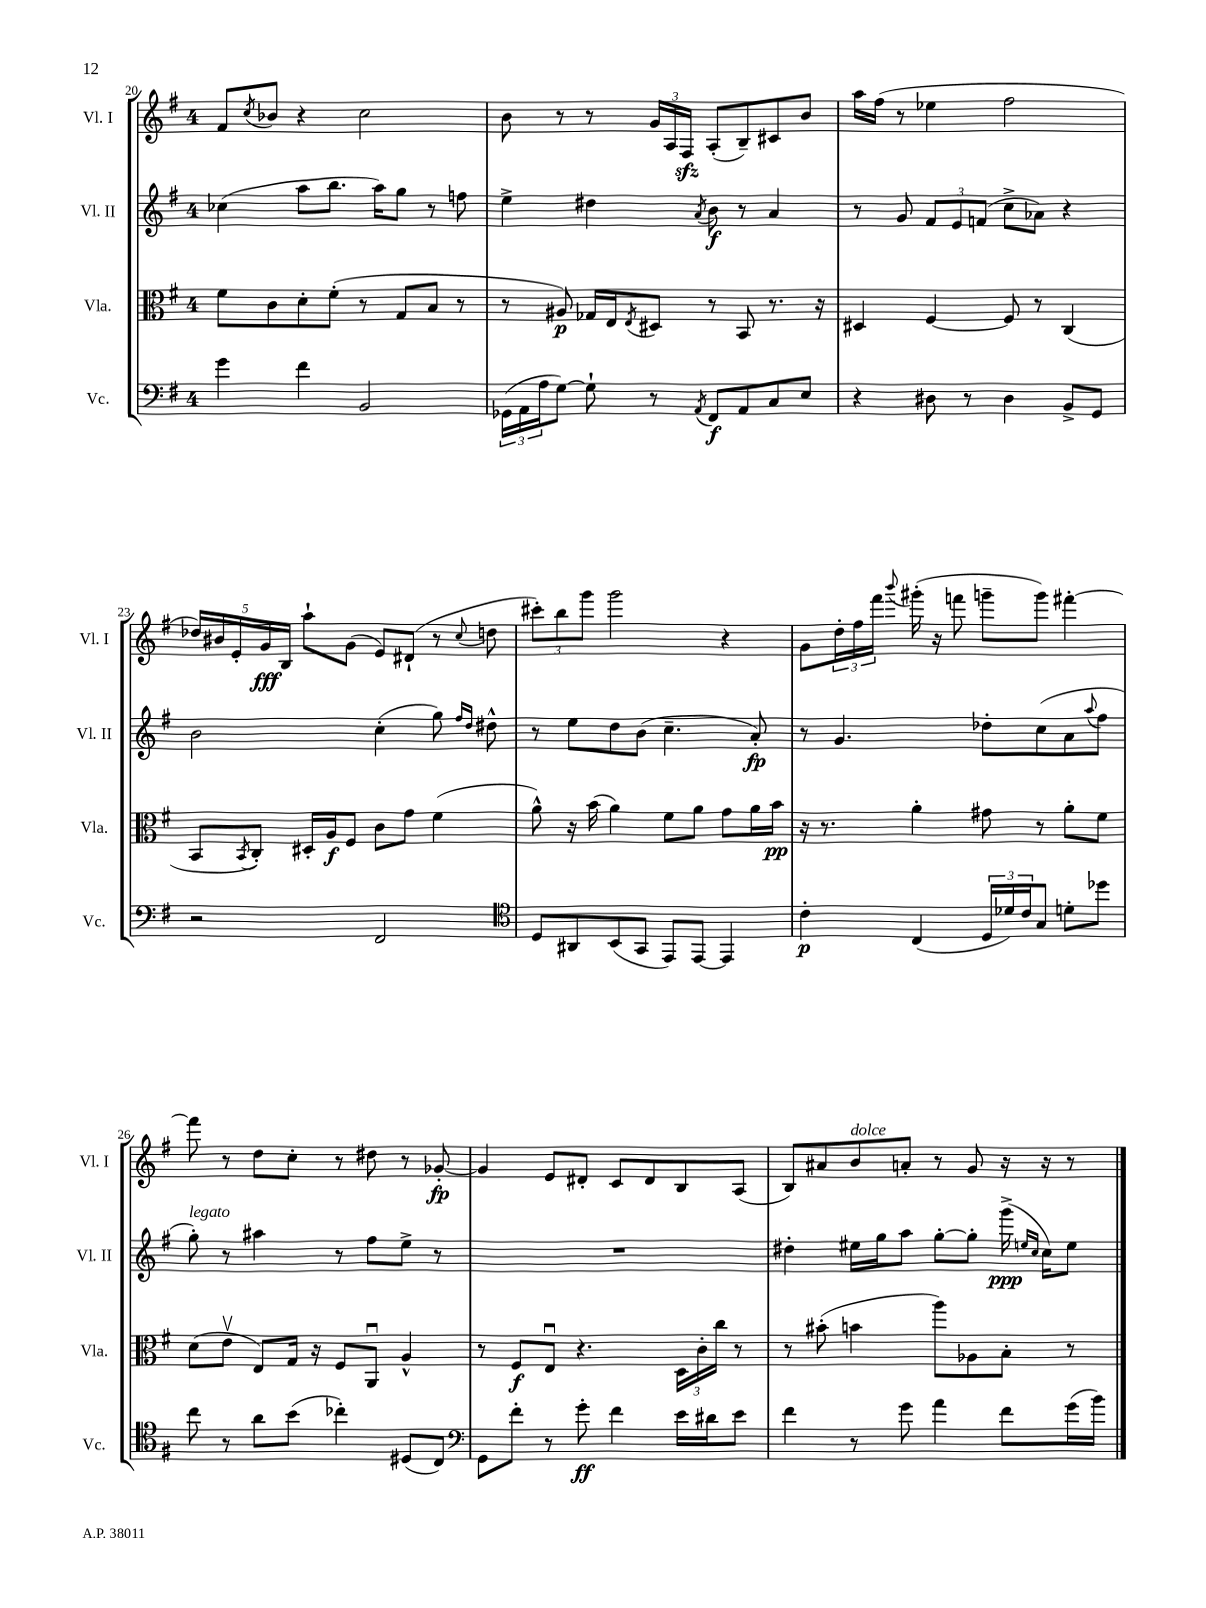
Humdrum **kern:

**kern	**dynam	**kern	**dynam	**kern	**dynam	**kern	**dynam
*part4	*part4	*part3	*part3	*part2	*part2	*part1	*part1
*staff4	*staff4	*staff3	*staff3	*staff2	*staff2	*staff1	*staff1
*I"Vc.	*	*I"Vla.	*	*I"Vl. II	*	*I"Vl. I	*
*I'Vc.	*	*I'Vla.	*	*I'Vl. II	*	*I'Vl. I	*
*clefF4	*	*clefC3	*	*clefG2	*	*clefG2	*
*k[f#]	*	*k[f#]	*	*k[f#]	*	*k[f#]	*
*M4/4	*	*M4/4	*	*M4/4	*	*M4/4	*
=20	=20	=20	=20	=20	=20	=20	=20
4g\	.	8f#\L	.	(4cc-X\	.	8f#/L	.
.	.	.	.	.	.	8qcc/	.
.	.	8c\	.	.	.	8b-X/J	.
4f#\	.	8d'\	.	8aa\L	.	4r	.
.	.	(8f#'\J	.	8.bb\J	.	.	.
2BB/	.	8r	.	.	.	2cc\	.
.	.	.	.	16aa\KL)	.	.	.
.	.	8G/L	.	8gg\J	.	.	.
.	.	8B/J	.	8r	.	.	.
.	.	8r	.	8ffn\	.	.	.
=21	=21	=21	=21	=21	=21	=21	=21
(24GG-X\LL	.	8r	.	4ee^\	.	8b\	.
24AA\	.	.	.	.	.	.	.
24A\J	.	.	.	.	.	.	.
[8G\J)	.	8A#X/)	p	.	.	8r	.
8G`\]	.	16G-X/LL	.	4dd#X\	.	8r	.
.	.	16E/J	.	.	.	.	.
.	.	8qE/	.	.	.	.	.
8r	.	8D#X/J	.	.	.	24g/LL	.
.	.	.	.	.	.	24A/	.
.	.	.	.	.	.	24F#zz/JJ	.
8qAA/	.	.	.	8qa/	.	.	.
8FF#/L	f	8r	.	8b\	f	(8A'/L	.
8AA/	.	8BB/	.	8r	.	8B~/)	.
8C/	.	8.r	.	4a/	.	8c#X/	.
8E/J	.	.	.	.	.	8b/J	.
.	.	16r	.	.	.	.	.
=22	=22	=22	=22	=22	=22	=22	=22
4r	.	4D#X/	.	8r	.	16aa\LL	.
.	.	.	.	.	.	(16ff#\JJ	.
.	.	.	.	8g/	.	8r	.
8D#X\	.	[4F#/	.	12f#/L	.	4ee-X\	.
.	.	.	.	12e/	.	.	.
8r	.	.	.	.	.	.	.
.	.	.	.	(12fn/J	.	.	.
4D#\	.	8F#/]	.	8cc^\L	.	2ff#\	.
.	.	8r	.	8a-X\J)	.	.	.
8BB^/L	.	(4C/	.	4r	.	.	.
8GG/J	.	.	.	.	.	.	.
!!LO:LB:g=z
=23	=23	=23	=23	=23	=23	=23	=23
2r	.	8BB/L	.	2b\	.	20dd-X/LL)	.
.	.	.	.	.	.	20b#X/	.
.	.	.	.	.	.	20e'/	.
.	.	8qBB/	.	.	.	.	.
.	.	8C'/J)	.	.	.	.	.
.	.	.	.	.	.	20g/	fff
.	.	.	.	.	.	20B/JJ	.
.	.	16D#X'/LL	.	.	.	8aa`\L	.
.	.	16A/J	f	.	.	.	.
.	.	8F#/J	.	.	.	(8g\J	.
2FF#/	.	8c\L	.	(4cc'\	.	8e/L)	.
.	.	8g\J	.	.	.	(8d#X`/J	.
.	.	(4f#\	.	8gg\)	.	8r	.
.	.	.	.	16qqff#/LL	.	.	.
.	.	.	.	16qqdd/JJ	.	8qqcc/	.
.	.	.	.	8dd#X^^\	.	8ddn\	.
=24	=24	=24	=24	=24	=24	=24	=24
*clefC4	*	*	*	*	*	*	*
8D/L	.	8a^^\)	.	8r	.	12ccc#X'\L)	.
.	.	.	.	.	.	12bb\	.
8AA#X/	.	16r	.	8ee\L	.	.	.
.	.	.	.	.	.	12ggg\J	.
.	.	(16b\	.	.	.	.	.
(8BB/	.	4a\)	.	8dd\	.	2ggg\	.
8GG/J	.	.	.	(8b\J	.	.	.
8EE/L)	.	8f#\L	.	4.cc~\	.	.	.
[8EE/J	.	8a\J	.	.	.	.	.
4EE/]	.	8g\L	.	.	.	4r	.
.	.	16a\L	.	8a'/)	fp	.	.
.	.	16b\JJ	pp	.	.	.	.
=25	=25	=25	=25	=25	=25	=25	=25
4c'\	p	16r	.	8r	.	8g\L	.
.	.	8.r	.	.	.	.	.
.	.	.	.	4.g/	.	24dd'\L	.
.	.	.	.	.	.	24ff#\	.
.	.	.	.	.	.	24fff#\JJ	.
.	.	.	.	.	.	8qqbbb/	.
(4C/	.	4a'\	.	.	.	(16ggg#X'\	.
.	.	.	.	.	.	16r	.
.	.	.	.	.	.	8fffn\	.
24D/LL	.	8g#X\	.	8dd-X'\L	.	8gggn~\L	.
24d-X/)	.	.	.	.	.	.	.
24c/J	.	.	.	.	.	.	.
8G/J	.	8r	.	(8cc\	.	8ggg\J)	.
8dn'\L	.	8a'\L	.	8a\	.	[4fff#X'\	.
.	.	.	.	8qqaa/	.	.	.
8dd-X\J	.	8f#\J	.	8ff#\J	.	.	.
!!LO:LB:g=z
=26	=26	=26	=26	=26	=26	=26	=26
!	!	!	!	!LO:TX:a:i:t=legato	!	!	!
8cc\	.	(8d\L	.	8gg'\)	.	8fff#\]	.
8r	.	8ev\J	.	8r	.	8r	.
8a\L	.	8E/L)	.	4aa#X\	.	8dd\L	.
(8b\J	.	16G/Jk	.	.	.	8cc'\J	.
.	.	16r	.	.	.	.	.
4cc-X'\)	.	8F#/L	.	8r	.	8r	.
.	.	8AAu/J	.	8ff#\L	.	8dd#X\	.
(8D#X/L	.	4A^^/	.	8ee^\J	.	8r	.
8C/J)	.	.	.	8r	.	[8g-X'/	fp
=27	=27	=27	=27	=27	=27	=27	=27
*clefF4	*	*	*	*	*	*	*
8GG\L	.	8r	.	1r	.	4g-/]	.
8f#'\J	.	8F#/L	f	.	.	.	.
8r	.	8Eu/J	.	.	.	8e/L	.
8g'\	ff	4.r	.	.	.	8d#X'/J	.
4f#\	.	.	.	.	.	8c/L	.
.	.	.	.	.	.	8d#/	.
16e\LL	.	24D\LL	.	.	.	8B/	.
.	.	24c'\	.	.	.	.	.
16d#X\J	.	.	.	.	.	.	.
.	.	24cc\JJ	.	.	.	.	.
8e\J	.	8r	.	.	.	(8A/J	.
=28	=28	=28	=28	=28	=28	=28	=28
4f#\	.	8r	.	4dd#X'\	.	8B/L)	.
.	.	(8b#X'\	.	.	.	8a#X/	.
!	!	!	!	!	!	!LO:TX:a:i:t=dolce	!
8r	.	4bn\	.	16ee#X\LL	.	8b/	.
.	.	.	.	16gg\J	.	.	.
8g\	.	.	.	8aa\J	.	8an'/J	.
4a\	.	8aa\L)	.	[8gg'\L	.	8r	.
.	.	8A-X\	.	8gg'\J]	.	8g/	.
8f#\L	.	8B'\J	.	(16ggg^\	ppp	16r	.
.	.	.	.	16qqeen/LL	.	.	.
.	.	.	.	16qqcc/JJ	.	.	.
.	.	.	.	16cc\KL)	.	16r	.
(16g\L	.	8r	.	8ee\J	.	8r	.
16b\JJ)	.	.	.	.	.	.	.
==	==	==	==	==	==	==	==
*-	*-	*-	*-	*-	*-	*-	*-
